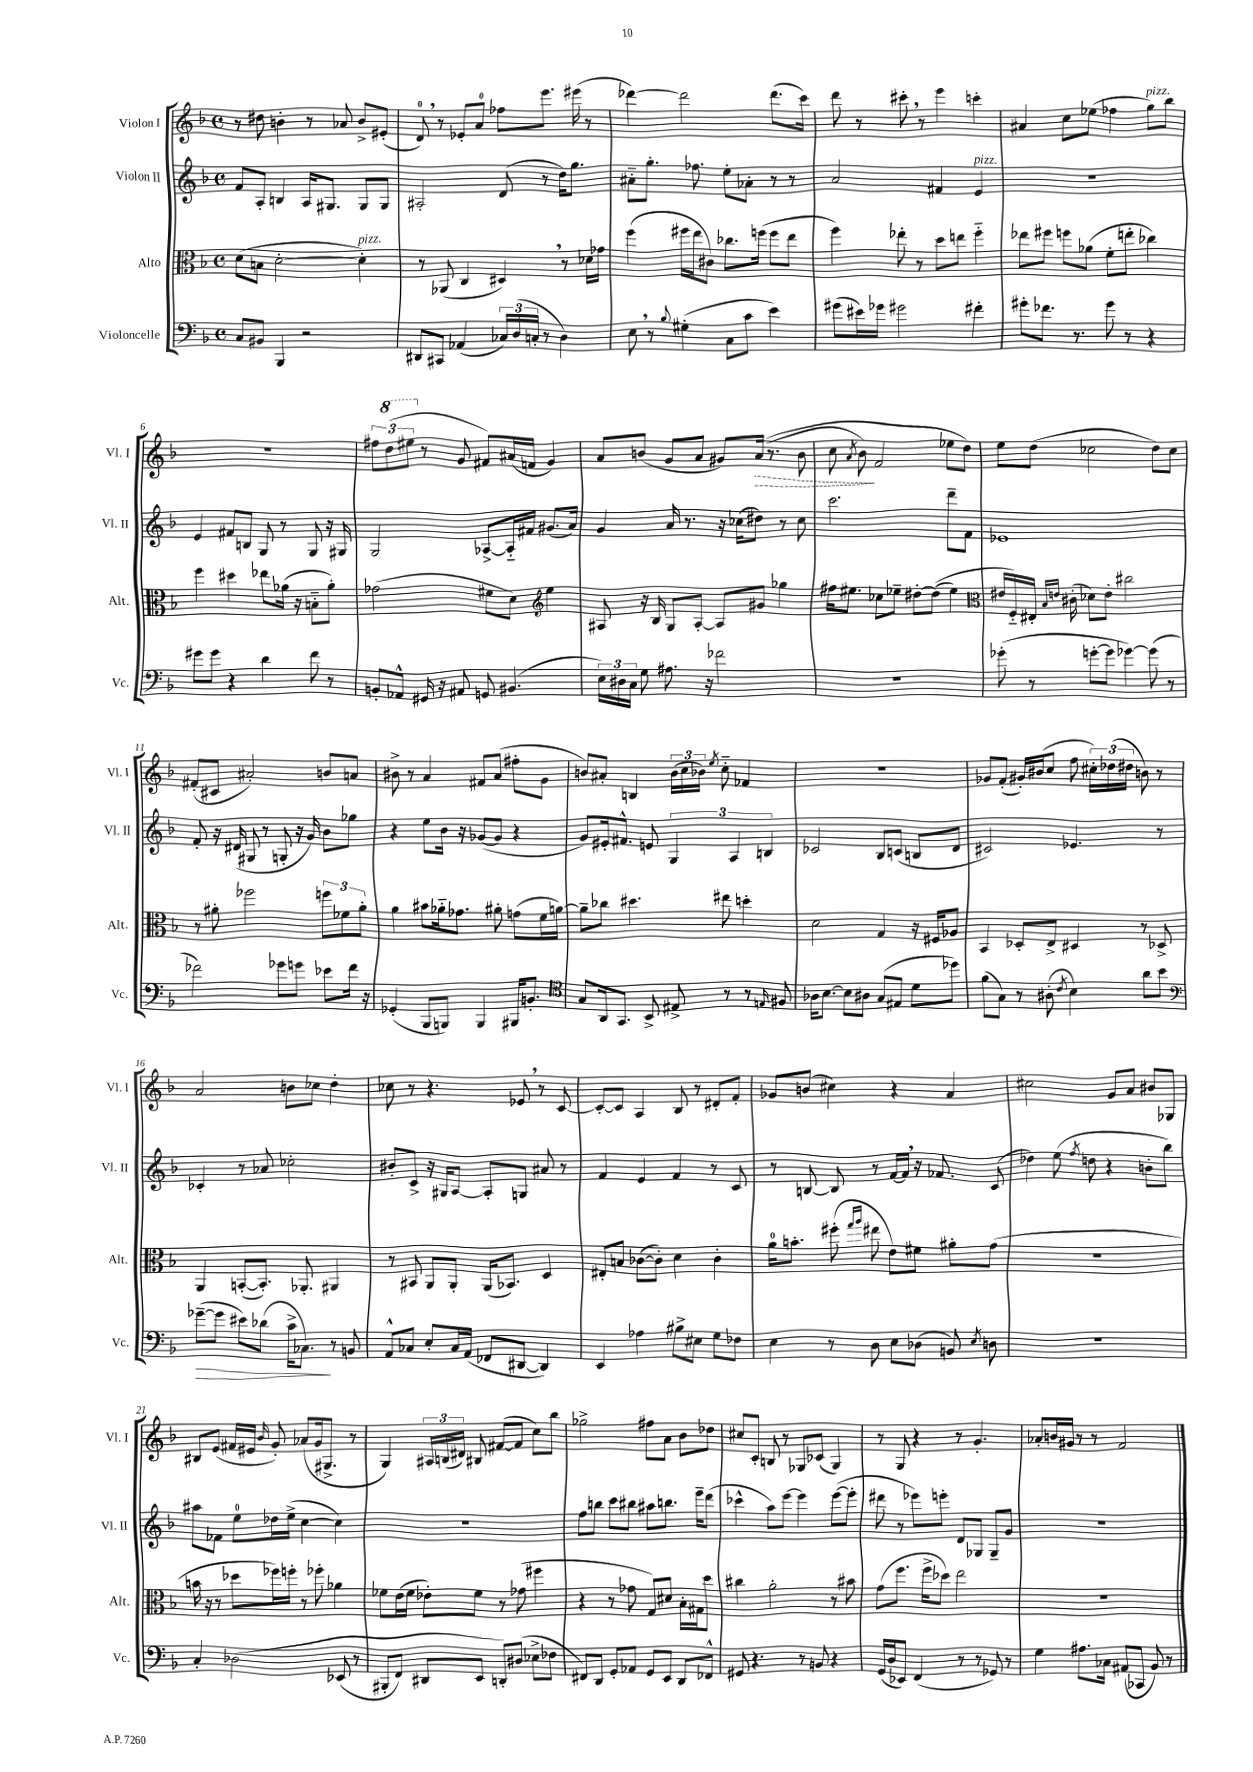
<<
\new StaffGroup <<
\new Staff = "s0" \with { instrumentName = "Violon I" shortInstrumentName = "Vl. I" } {
    \clef treble \key f \major \defaultTimeSignature \time 4/4
    \autoBeamOff r8 dis''8 b'4-. r8 aes'8 b'8[-> eis'8]-.( |
    d'8-0) \breathe r8 ees'8[-. a'8]-0 fes''8[ e'''8.] eis'''16( r8 |
    des'''4~) des'''2 des'''8.[( c'''16]) |
    d'''8 r8 cis'''8-. \breathe r8 e'''4 c'''4-. |
    ais'4 c''8[ ees''8]( fes''4 g''8[^\markup { \italic "pizz." }) bes''8] |
    R1 |
    \tuplet 3/2 { fis''8[ \ottava #1 d'''8( eis'''8] \ottava #0 } r8 g'8 fis'8[) ais'16( f'16] g'4) |
    a'8[ b'8]( g'8[ a'8] gis'8[) \once \override Hairpin.style = #'dashed-line a'16]\>(\( r8. b'8 |
    c''8 \acciaccatura { a'8 } bes'8\!) f'2 ees''8[ d''8]\) |
    e''8[ d''8]( ces''2 d''8[) ces''8] |
    fis'8[-.( cis'8] ais'2-.) b'8[ a'8] |
    bis'8-> r8 a'4 fis'8[ a'8]( fis''8[-. g'8] |
    b'8[) ais'8]-. b4 \tuplet 3/2 { b'16[( c''16 bes'16]) } \acciaccatura { e''8 } c''8-_ fes'4 |
    R1 |
    ges'8[ f'8]-.( gis'16[-.) bis'16( c''8] f''8 \tuplet 3/2 { cis''16[-.) des''16( dis''16] } b'8) r8 |
    a'2 b'8[ ces''8] d''4-. |
    ces''8 r8 r4. ees'8 \breathe r8 c'8~ |
    c'8[~-. c'8] a4 bes8 r8 dis'8[-. f'8]-. |
    ges'8[ b'8]( cis''4) r4 a'4 |
    cis''2 g'8[ a'8] bis'8[ ges8] |
    bis8[ e'8]( fis'16[ eis'16] \grace { bes'16 } g'8-.) aes'8[( g'16 gis8.]-> r8 |
    g4) \tuplet 3/2 { ais16[ b16( dis'16]) } bis8 fis'8[~( fis'8] c''8[) bes''8] |
    ges''2-> fis''8[ a'8] bes'8[ des''8] |
    cis''8[ c'8]-. b8 r8 ges8[ ces'8]( ges4) |
    r8 g8 r4 r8 g'4.-. |
    aes'8[-. b'16 gis'16] r8 r8 f'2 \bar "|." |
}
\new Staff = "s1" \with { instrumentName = "Violon II" shortInstrumentName = "Vl. II" } {
    \clef treble \key f \major \defaultTimeSignature \time 4/4
    \autoBeamOff f'8[ a8]-. b4 a16[ gis8.] gis8[ gis8] |
    ais2-. d'8( r8 d''16[) g''8.] |
    ais'8[-_ g''8.]-. fes''8. e''8[-. aes'8]-. r8 r8 |
    a'2 fis'4 e'4^\markup { \italic "pizz." } |
    R1 |
    e'4 fis'8[ b8] g8 r8 g8 r16 gis16 |
    g2 aes8[~-> aes16-_ fis'16] gis'8.[( a'16]) |
    g'4 a'16 r8. r16 ces''16[( dis''8]) r8 ces''8 |
    c'''2. d'''8[-- f'8] |
    ees'1 |
    f'8-. r16 dis'16( gis8 r8 g8-. r16 g'16) bes'8[ ges''8] |
    r4 e''8[ bes'16] r16 ges'8[~( ges'8] r4 |
    g'8[) eis'16-. fis'8.]-^ e'8 \tuplet 3/2 { g4 a4 b4 } |
    ces'2 bes8[ c'8]( b8[ d'8] |
    cis'2) ees'4. r8 |
    ces'4-. r8 aes'8 ces''2-. |
    bis'8[-. c'8]-> r16 gis16[ a8]~ a8[-. g8] ais'8 r8 |
    f'4 e'4 f'4 r8 c'8 |
    r8 b8~ b8 r8 f'16[~ f'16] \breathe r16 fes'8. c'8( |
    des''4) e''8( \acciaccatura { f''8 } d''8 r4 b'8[-. bes''8]) |
    ais''8[ fes'8] e''8[-0 des''16 e''16]->( c''4~ c''4) |
    R1 |
    f''8[ b''8] c'''8[ bis''8] ais''8[ b''8.] e'''16[-- d'''8]( |
    ces'''4-^ a''8[) e'''8]~ e'''4 e'''8[~( e'''8]-. |
    dis'''8 r8 ees'''8[) e'''8]-. d'8[ ges8] ges8[-- g'8] |
    R1 \bar "|." |
}
\new Staff = "s2" \with { instrumentName = "Alto" shortInstrumentName = "Alt." } {
    \clef alto \key f \major \defaultTimeSignature \time 4/4
    \autoBeamOff d'8[( b8] d'2~-. d'4-.^\markup { \italic "pizz." }) |
    r8 aes,8( c4 dis4) \breathe r8 des'16[ ges'16] |
    f''4( fis''16[ e''16 cis'8]) ces''8.[ f''16]( f''8[ e''8] |
    f''4) ees''8-. r8 d''8[ e''8] f''4-_ |
    ees''8[ fis''8] f''8[ aes'8]( f'8[-. e''8]-. ces''4) |
    f''4 dis''4 ees''8[ aes'16]( r16 b8[-_ aes'8]-.) |
    ges'2( fis'8[ d'8]) \clef treble e''4 |
    ais8 r16 bes16 g8[ ais8]~-. ais8[ gis'8] ges''4 |
    fis''16[ eis''8.] ces''8[ ees''8]-- dis''8[~-. dis''8](\( ees''4) |
    \clef alto eis'16[ f16-_\) eis16]-. \grace { bes16[ e'16] } cis'16-.( des'8[) e'8]-. cis''2 |
    r8 ais'8-. fes''2 \tuplet 3/2 { f''8[ fes'8 ais'8]-. } |
    a'4 bis'8[ aes'16-_ ges'8.] ais'8-. g'8[( f'16 a'16]~) |
    a'8[-- ces''8] dis''4. eis''8 d''4-. |
    d'2 g4 r16 fis16[ aes8] |
    bes,4 des8[-. e8]-> dis4 r8 des8-> |
    a,4 b,8[~-.( b,8.]-.) aes,8.-. ais,4 |
    r8 bis,8 a,8[ a,8]-. a,16[( bes,8.]) d4 |
    eis8[-. b8] ces'8[~( ces'8]-.) d'4 ces'4-. |
    a'16[-0 b'8.]-. fis''8-.( \grace { g''16[ a''16] } eis''8 e'8[) fis'8] ais'8[-. g'8]( |
    R1 |
    b'16 r16 r8 des''8[ fes''16) f''16]-. r8 fes''8-. aes'4 |
    fes'8[ e'16( fes'16] ees'8[-.) fes'8] r8 ges'8( fis''4 |
    r4 r8 ges'8 g8[) dis'8] bes16[-. gis16 d''8] |
    cis''4 a'2-. r8 bis'8 |
    g'8[( f''8.] f''16[-> des''8]) e''2 |
    R1 \bar "|." |
}
\new Staff = "s3" \with { instrumentName = "Violoncelle" shortInstrumentName = "Vc." } {
    \clef bass \key f \major \defaultTimeSignature \time 4/4
    \autoBeamOff c8[ bis,8] bes,,4 r2 |
    dis,8[ cis,8] aes,4( \tuplet 3/2 { ces16[) d16( c16]-. } r8 d4) |
    e8 \breathe r8 \appoggiatura { bes8 } gis4-.( c8[ c'8] e'4) |
    gis'8[( eis'16) ges'16] gis'2 fis'4-. |
    gis'8[-. fes'8.] r8. gis'8 r8 r4 |
    gis'8[ gis'8] r4 d'4 f'8 r8 |
    b,8[-. aes,8]-^ gis,16 r16 ais,8 g,8 bis,4.( |
    \tuplet 3/2 { e16[) dis16 c16] } g8 ais8. r16 fes'2 |
    R1 |
    ges'8-.( r8 g'8[~-. g'8] ges'4~) ges'8( r8 |
    fes'2) ges'8[ g'8] ees'8[ fes'16] r16 |
    ges,4-.( bes,,8[ b,,8]) b,,4 bis,,16[ b,8.]-. |
    \clef tenor g8[ a,16 g,8.] bes,8-> eis8-> r8 r8 \grace { e16 } fis8 |
    aes16[ bes8.]~ bes8[ ais8] g8[( eis8] d'8[ des''8]) |
    f'8[( g8]) r8 ais8-.( \acciaccatura { c'8 } bes4) a'8[ bes'8] |
    \clef bass ges'8[~--\>( ges'8] eis'8[) des'8]( c'16[-> ces8.]\!) r8 b,8 |
    a,8[-^ ces8] e8[-. ces16 a,16]( fes,8[ dis,8]~ dis,4) |
    e,4 aes4 bis8[-> eis8] g8[ fes8] |
    e4 r8 d8 e8[ des8]( b,8) \acciaccatura { e8 } d8 |
    R1 |
    c4-. des2\( ees,8( r8 |
    bis,,8[-. f,8]) dis,8[ e,8] d,8[-.\) dis8]( ees8[-> fes8] |
    fis,8[) d,8] g,8[-. aes,8] g,8[ e,8] d,8[ fes,8]-^ |
    gis,8 r4. r8 b,8 r4 |
    g,16[( d16 ees,8]) f,4( r8 r8 ges,8) r8 |
    g4 ais8.[ ces16] ais,8[( ces,8] bes,8) r8 \bar "|." |
}
>>
>>
